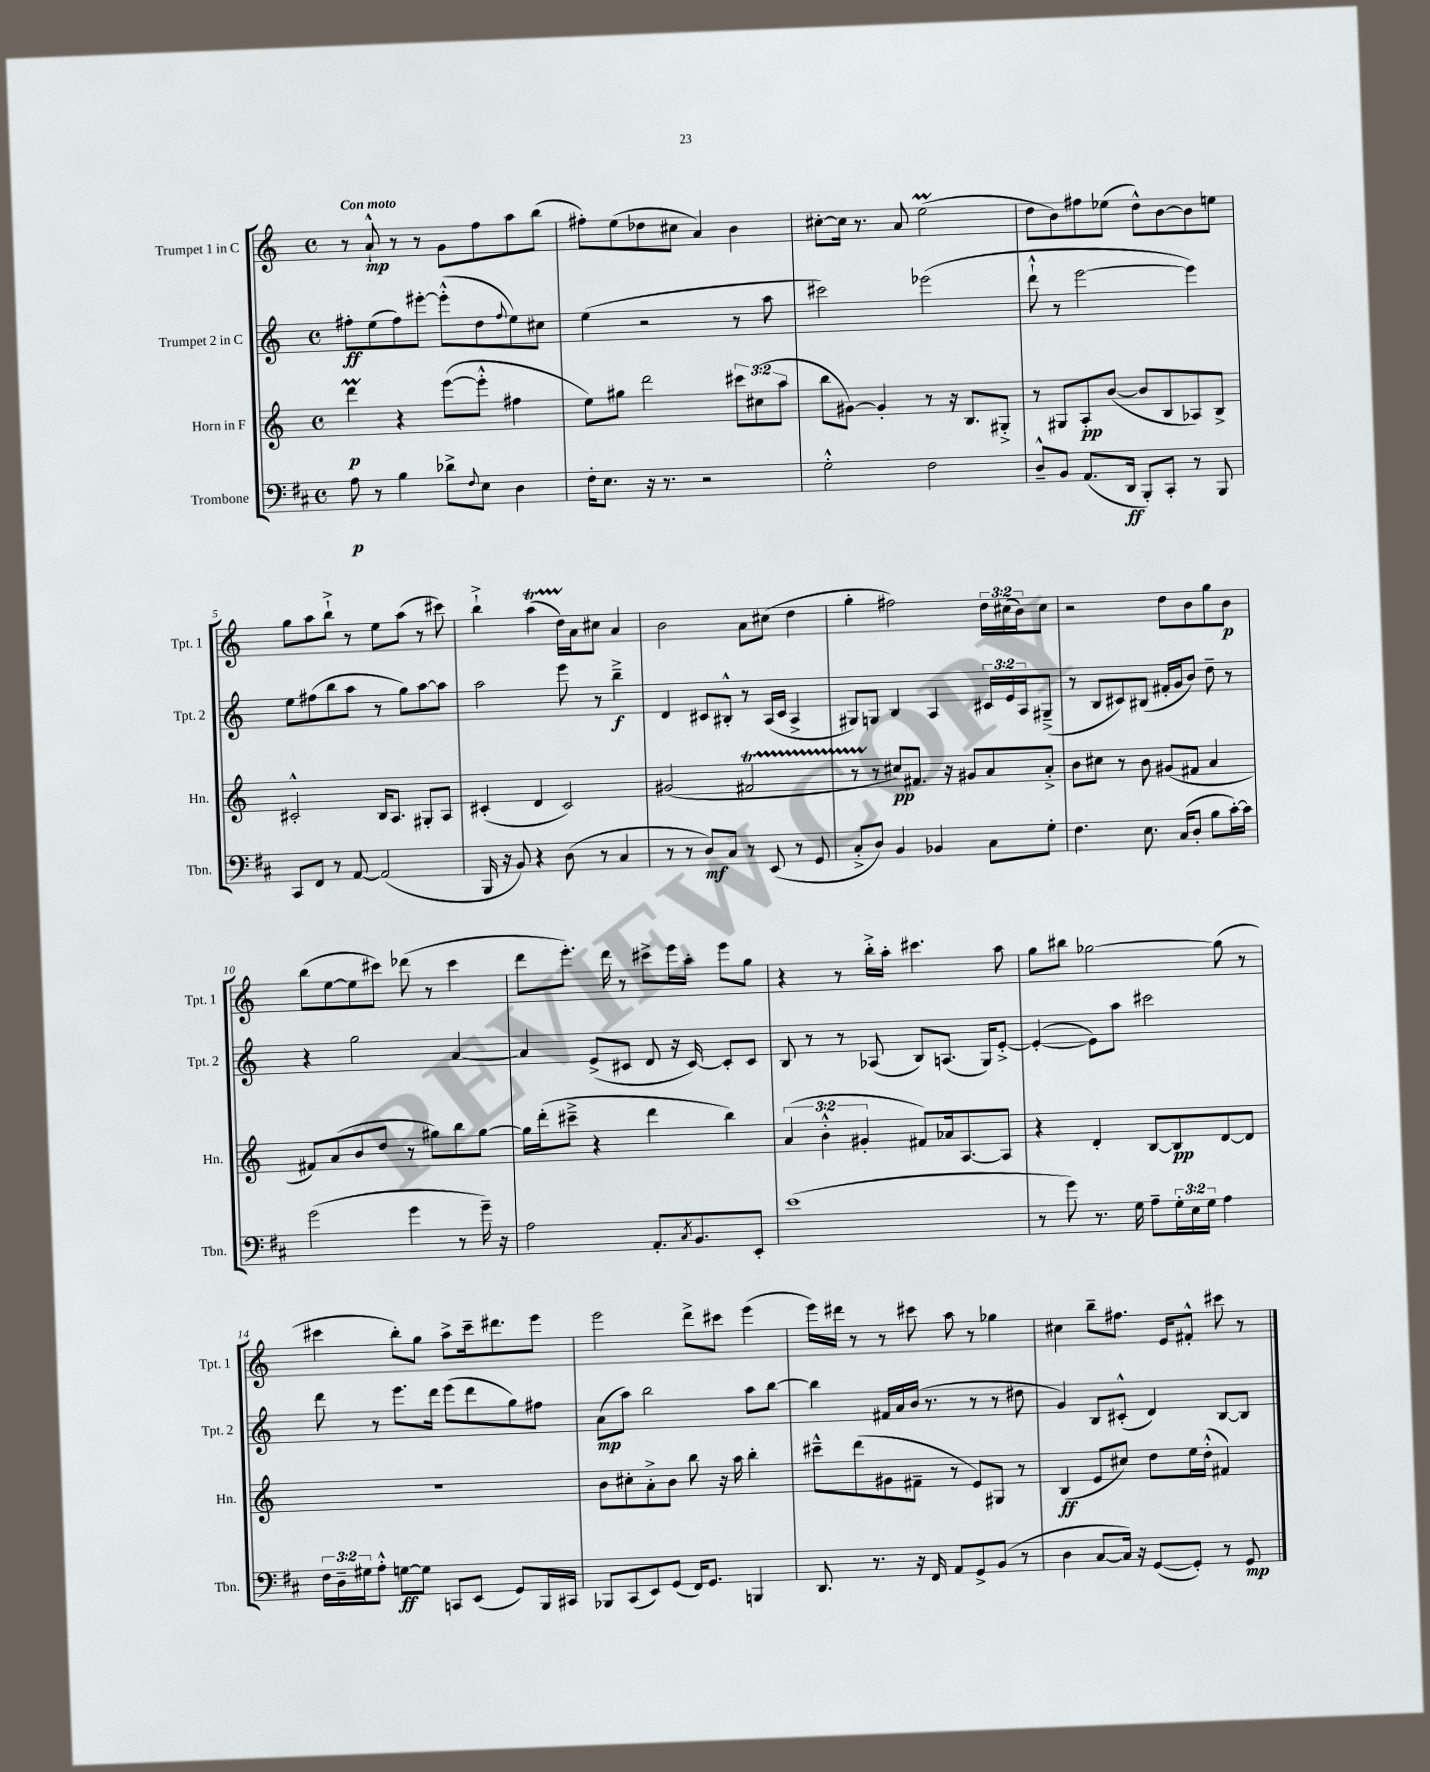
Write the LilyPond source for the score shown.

<<
\new StaffGroup <<
\new Staff = "s0" \with { instrumentName = "Trumpet 1 in C" shortInstrumentName = "Tpt. 1" } {
    \clef treble \key c \major \defaultTimeSignature \time 4/4 \override Staff.TupletNumber.text = #tuplet-number::calc-fraction-text \tempo "Con moto"
    r8 a'8-!-^\mp r8 r8 g'8 f''8 a''8 b''8( |
    fis''8-.) e''8( des''8 cis''8 a'4) b'4 |
    cis''8~-. cis''16 r8. a'8 e''2\prall( |
    d''8 b'8) fis''8 ees''8( d''8-^) b'8~ b'8 e''8 |
    g''8 a''8 b''8-!-> r8 e''8 a''8( r8 cis'''8) |
    b''4-!-> a''4\startTrillSpan( d''16) a'16\stopTrillSpan cis''8 a'4 |
    b'2 a'8 cis''8( d''4 |
    g''4-. fis''2) \tuplet 3/2 { d''16 cis''16( b'16) } cis''8 |
    r2 d''8 b'8 g''8 b'8\p |
    b''8( e''8~ e''8 cis'''8) des'''8( r8 cis'''4 |
    d'''8 e'''8.-.) d'''16 r8 cis'''8-> e'''16 a''16-. e'''8 g''8 |
    r4 r8 b''16-.-> a''16-. cis'''4. a''8 |
    g''8 bis''8 ges''2~ ges''8( r8 |
    cis'''4 b''8-.) g''8 a''8-> cis'''16-- dis'''8. e'''8 |
    e'''2 d'''8-> cis'''8 e'''4( |
    e'''16) dis'''16 r8 r8 cis'''8 a''8 r8 ges''4 |
    cis''4 b''8-- fis''8. e'16 fis'8-.-^ cis'''8 r8 \bar "|." |
}
\new Staff = "s1" \with { instrumentName = "Trumpet 2 in C" shortInstrumentName = "Tpt. 2" } {
    \clef treble \key c \major \defaultTimeSignature \time 4/4 \override Staff.TupletNumber.text = #tuplet-number::calc-fraction-text
    fis''8-.\ff e''8( fis''8) eis'''8~-. eis'''8-.-^( d''8 \appoggiatura { fis''8 } e''8) cis''8 |
    e''4( r2 r8 a''8 |
    cis'''2) ees'''2( |
    d'''8-!-^ r8 e'''2~ e'''4) |
    e''8 fis''8( b''8 a''8 r8 g''8) a''8~ a''8 |
    a''2 e'''8 r8 b''4--->\f |
    d'4 cis'8 bis8-.-^ r8 a16( cis'16 a4-> |
    gis8) g8 b4 a4 \tuplet 3/2 { cis'16 e'16 a16 } gis8--->( |
    r8 b8 cis'8) bis8( fis'16-. g'16 b'8) d''8-- r8 |
    r4 g''2 a'4~ |
    a'4 e'8->( cis'8 d'8 r16 cis'16~) cis'8-. cis'8 |
    b8 r8 r8 aes8( b8) a8.( g16) e'8~-.-> |
    e'4~-.( e'8) a''8 cis'''2 |
    d'''8 r8 e'''8. d'''16 e'''8( d'''8 g''8) fis''8 |
    a'8\mp( a''8) b''2 a''8 b''8~ |
    b''4 fis'16 a'16 b'16( r8. r8 r8 dis''8 |
    g'4) b8 cis'8-.-^( d'4) b8~ b8 \bar "|." |
}
\new Staff = "s2" \with { instrumentName = "Horn in F" shortInstrumentName = "Hn." } {
    \clef treble \key c \major \defaultTimeSignature \time 4/4 \override Staff.TupletNumber.text = #tuplet-number::calc-fraction-text
    d'''4\prall\p r4 e'''8~( e'''8-.-^ fis''4 |
    e''8) gis''8 d'''2 \tuplet 3/2 { cis'''8 cis''8( a''8 } |
    b''8 gis'8~) gis'4-. r8 r16 b8. gis8-.-> |
    r8 gis8 a8-.\pp b'8~( b'8 b8 aes8) b8-> |
    cis'2-.-^ b16 a8. gis8-. a8 |
    cis'4-.( d'4 cis'2) |
    gis'2( fis'2\startTrillSpan |
    r8 r8\stopTrillSpan cis''8\pp) fis'8. r16 gis'8 a'8 a'8-.-> |
    b'8 cis''8 r8 b'8 gis'8( fis'8 a'4 |
    fis'8) a'8( b'8 d''8 r8 gis''8) b''8 gis''8~ |
    gis''16 d'''16-.( cis'''8---> r4 d'''4 b''4) |
    \tuplet 3/2 { a'4( b'4-.-^ gis'4-. } fis'8) aes'16 a8.~ a8 |
    r4 d'4-. b8~ b8\pp d'8~ d'8 |
    R1 |
    b'8 cis''8-. a'8-.-> b'8 b''8 r16 a''16 b''4-. |
    cis'''8---^ d'''8( gis'8 fis'8-- r8 e'8) gis8 r8 |
    b4\ff( e'8 cis''8) d''8 e''16 d''16-.-^( fis'4) \bar "|." |
}
\new Staff = "s3" \with { instrumentName = "Trombone" shortInstrumentName = "Tbn." } {
    \clef bass \key d \major \defaultTimeSignature \time 4/4 \override Staff.TupletNumber.text = #tuplet-number::calc-fraction-text
    a8\p r8 b4 des'8-> \appoggiatura { fis8 } e8 d4 |
    fis16-. e8. r16 r8. r2 |
    g2-.-^ fis2 |
    d8---^ b,8 a,8.( d,16\ff b,,8-.) cis,8-. r8 b,,8 |
    cis,8 fis,8 r8 a,8~ a,2( |
    b,,16 r16 b,8) r4 d8( r8 cis4 |
    r8 r8 d8\mf) cis8 r8 e,8( r8 g,8 |
    cis8-.-> d8) b,4 bes,4 cis8 g8-. |
    fis4. e8. cis16( d8-. b8 cis'16~-.) cis'16 |
    g'2( g'4 r8 g'16--) r16 |
    a2 a,8.-. \acciaccatura { cis8 } b,8. e,8-. |
    e'1( |
    r8 g'8) r8. g16 a8-- \tuplet 3/2 { g16-. e16 g16 } a4 |
    \tuplet 3/2 { fis16 d16-- gis16 } a8-.-^ g8~\ff g8 c,8 e,8( g,8) b,,16 cis,16 |
    bes,,8 cis,8( e,8) g,8( fis,16) g,8. b,,4 |
    d,8. r8. r16 fis,16 a,8 g,8-> b,8( r8 |
    d4 cis8~ cis16) r16 g,8~( g,8-.) r8 g,8\mp \bar "|." |
}
>>
>>
